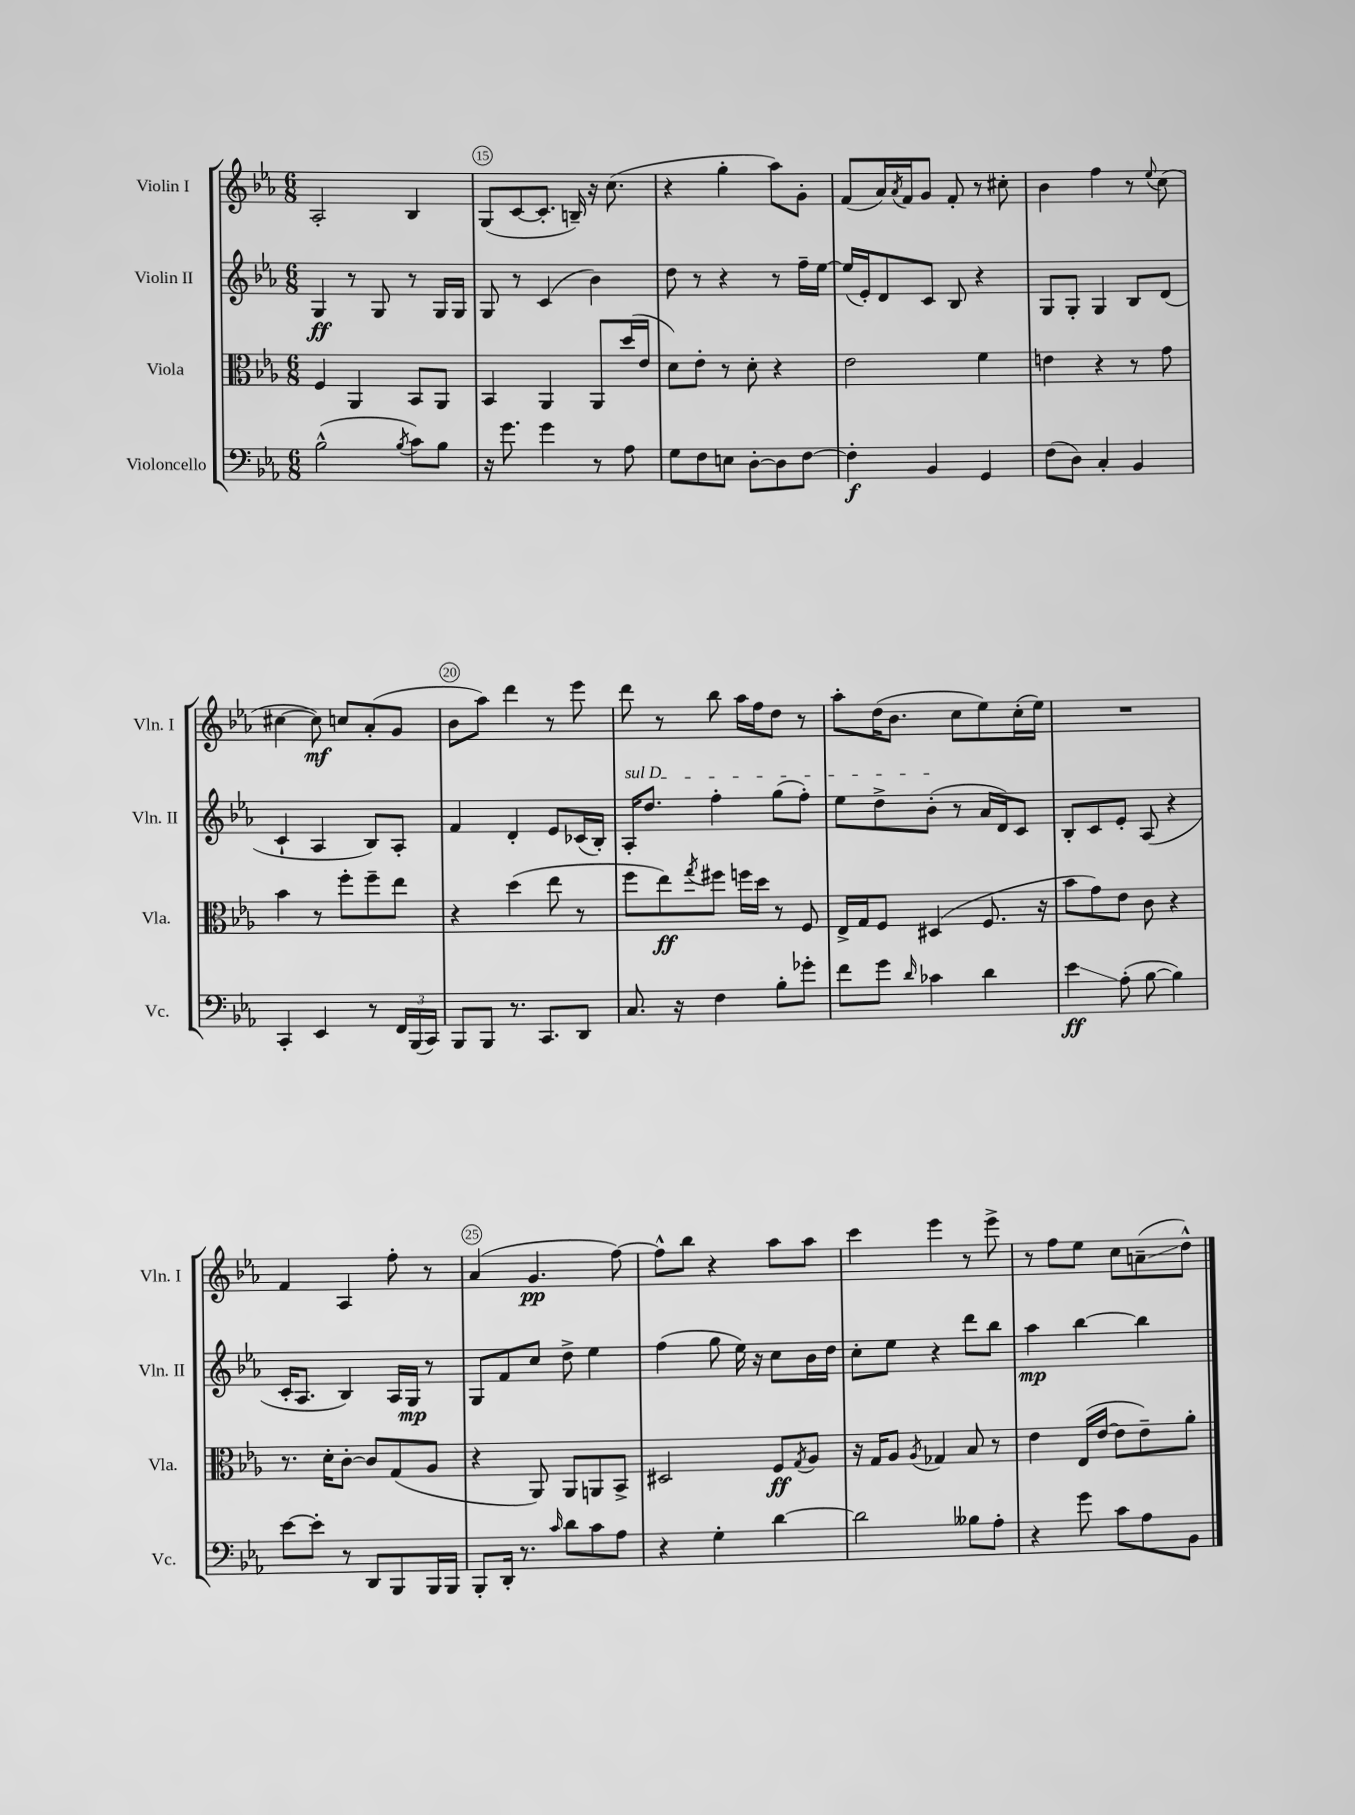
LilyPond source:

<<
\new StaffGroup <<
\new Staff = "s0" \with { instrumentName = "Violin I" shortInstrumentName = "Vln. I" } {
    \clef treble \key ees \major \numericTimeSignature \time 6/8
    aes2-. bes4 |
    g8( c'8~ c'8.-. b16--) r16 c''8.( |
    r4 g''4-. aes''8) g'8-. |
    f'8( aes'16) \acciaccatura { aes'8 } f'16 g'8 f'8-. r8 cis''8-. |
    bes'4 f''4 r8 \appoggiatura { ees''8 } c''8( |
    cis''4~ cis''8\mf) c''8 aes'8-.( g'8 |
    bes'8 aes''8) d'''4 r8 ees'''8 |
    d'''8 r8 bes''8 aes''16 f''16 d''8 r8 |
    aes''8-. d''16( bes'8. c''8 ees''8) c''16-.( ees''16) |
    R2. |
    f'4 aes4 f''8-. r8 |
    aes'4( g'4.\pp f''8~) |
    f''8-^ bes''8 r4 aes''8 aes''8 |
    c'''4 ees'''4 r8 ees'''8-> |
    r8 f''8 ees''8 c''8 a'8--\glissando( d''8-^) \bar "|." |
}
\new Staff = "s1" \with { instrumentName = "Violin II" shortInstrumentName = "Vln. II" } {
    \clef treble \key ees \major \numericTimeSignature \time 6/8
    g4\ff r8 g8 r8 g16 g16 |
    g8 r8 c'4( bes'4) |
    d''8 r8 r4 r8 f''16-- ees''16~ |
    ees''16( ees'16-.) d'8 c'8 bes8 r4 |
    g8 g8-. g4 bes8 d'8( |
    c'4-! aes4 bes8) aes8-. |
    f'4 d'4-. ees'8 ces'16( bes16-.) |
    \once \override TextSpanner.bound-details.left.text = \markup { \italic "sul D" } aes16-.\startTextSpan d''8. f''4-. g''8( f''8-.) |
    ees''8 d''8-> bes'8-.\stopTextSpan( r8 aes'16 d'16) c'8 |
    bes8-. c'8 ees'8-. aes8( r4 |
    c'16-. aes8. bes4) aes16 g16\mp r8 |
    g8 f'8 c''8 d''8-> ees''4 |
    f''4( g''8 ees''16) r16 c''8 bes'16 d''16 |
    c''8-. ees''8 r4 d'''8 bes''8 |
    aes''4\mp bes''4~ bes''4 \bar "|." |
}
\new Staff = "s2" \with { instrumentName = "Viola" shortInstrumentName = "Vla." } {
    \clef alto \key ees \major \numericTimeSignature \time 6/8
    f4 aes,4 bes,8 aes,8 |
    bes,4 aes,4 aes,8 d''16( ees'16 |
    d'8) ees'8-. r8 d'8-. r4 |
    ees'2 f'4 |
    e'4 r4 r8 g'8 |
    bes'4 r8 f''8-. f''8-- ees''8 |
    r4 d''4( ees''8 r8 |
    f''8 ees''8\ff) \acciaccatura { g''8 } fis''8 f''16 d''16 r8 f8 |
    ees16-> g16 f8 dis4( f8. r16 |
    bes'8 g'8) ees'8 c'8 r4 |
    r8. d'16-. c'8~-. c'8 g8( aes8 |
    r4 aes,8) aes,8 a,8 bes,8-> |
    dis2 f8\ff \acciaccatura { g8 } aes8 |
    r16 g16 aes8 \acciaccatura { aes8 } ges4 bes8 r8 |
    ees'4 ees16( ees'16~ ees'8 ees'8--) aes'8-. \bar "|." |
}
\new Staff = "s3" \with { instrumentName = "Violoncello" shortInstrumentName = "Vc." } {
    \clef bass \key ees \major \numericTimeSignature \time 6/8
    bes2-^( \acciaccatura { bes8 } c'8) bes8 |
    r16 g'8. g'4 r8 aes8 |
    g8 f8 e8 d8~-. d8 f8~ |
    f4-.\f bes,4 g,4 |
    f8( d8) c4-. bes,4 |
    c,4-. ees,4 r8 \tuplet 3/2 { f,16 bes,,16( c,16) } |
    bes,,8 bes,,8 r8. c,8. d,8 |
    c8. r16 f4 bes8-. ges'8-. |
    f'8 g'8 \grace { d'16 } ces'4 d'4 |
    ees'4\glissando\ff aes8-.( bes8~ bes4) |
    ees'8~ ees'8-. r8 d,8 bes,,8 bes,,16 bes,,16 |
    bes,,8-. d,16-. r8. \grace { c'16 } d'8 c'8 aes8 |
    r4 g4-. d'4~ |
    d'2 beses8 aes8-. |
    r4 g'8 c'8 aes8 bes,8 \bar "|." |
}
>>
>>
\layout { \context { \Score currentBarNumber = #14 \override BarNumber.break-visibility = ##(#f #t #t) barNumberVisibility = #(every-nth-bar-number-visible 5) \override BarNumber.stencil = #(make-stencil-circler 0.1 0.3 ly:text-interface::print) } }
